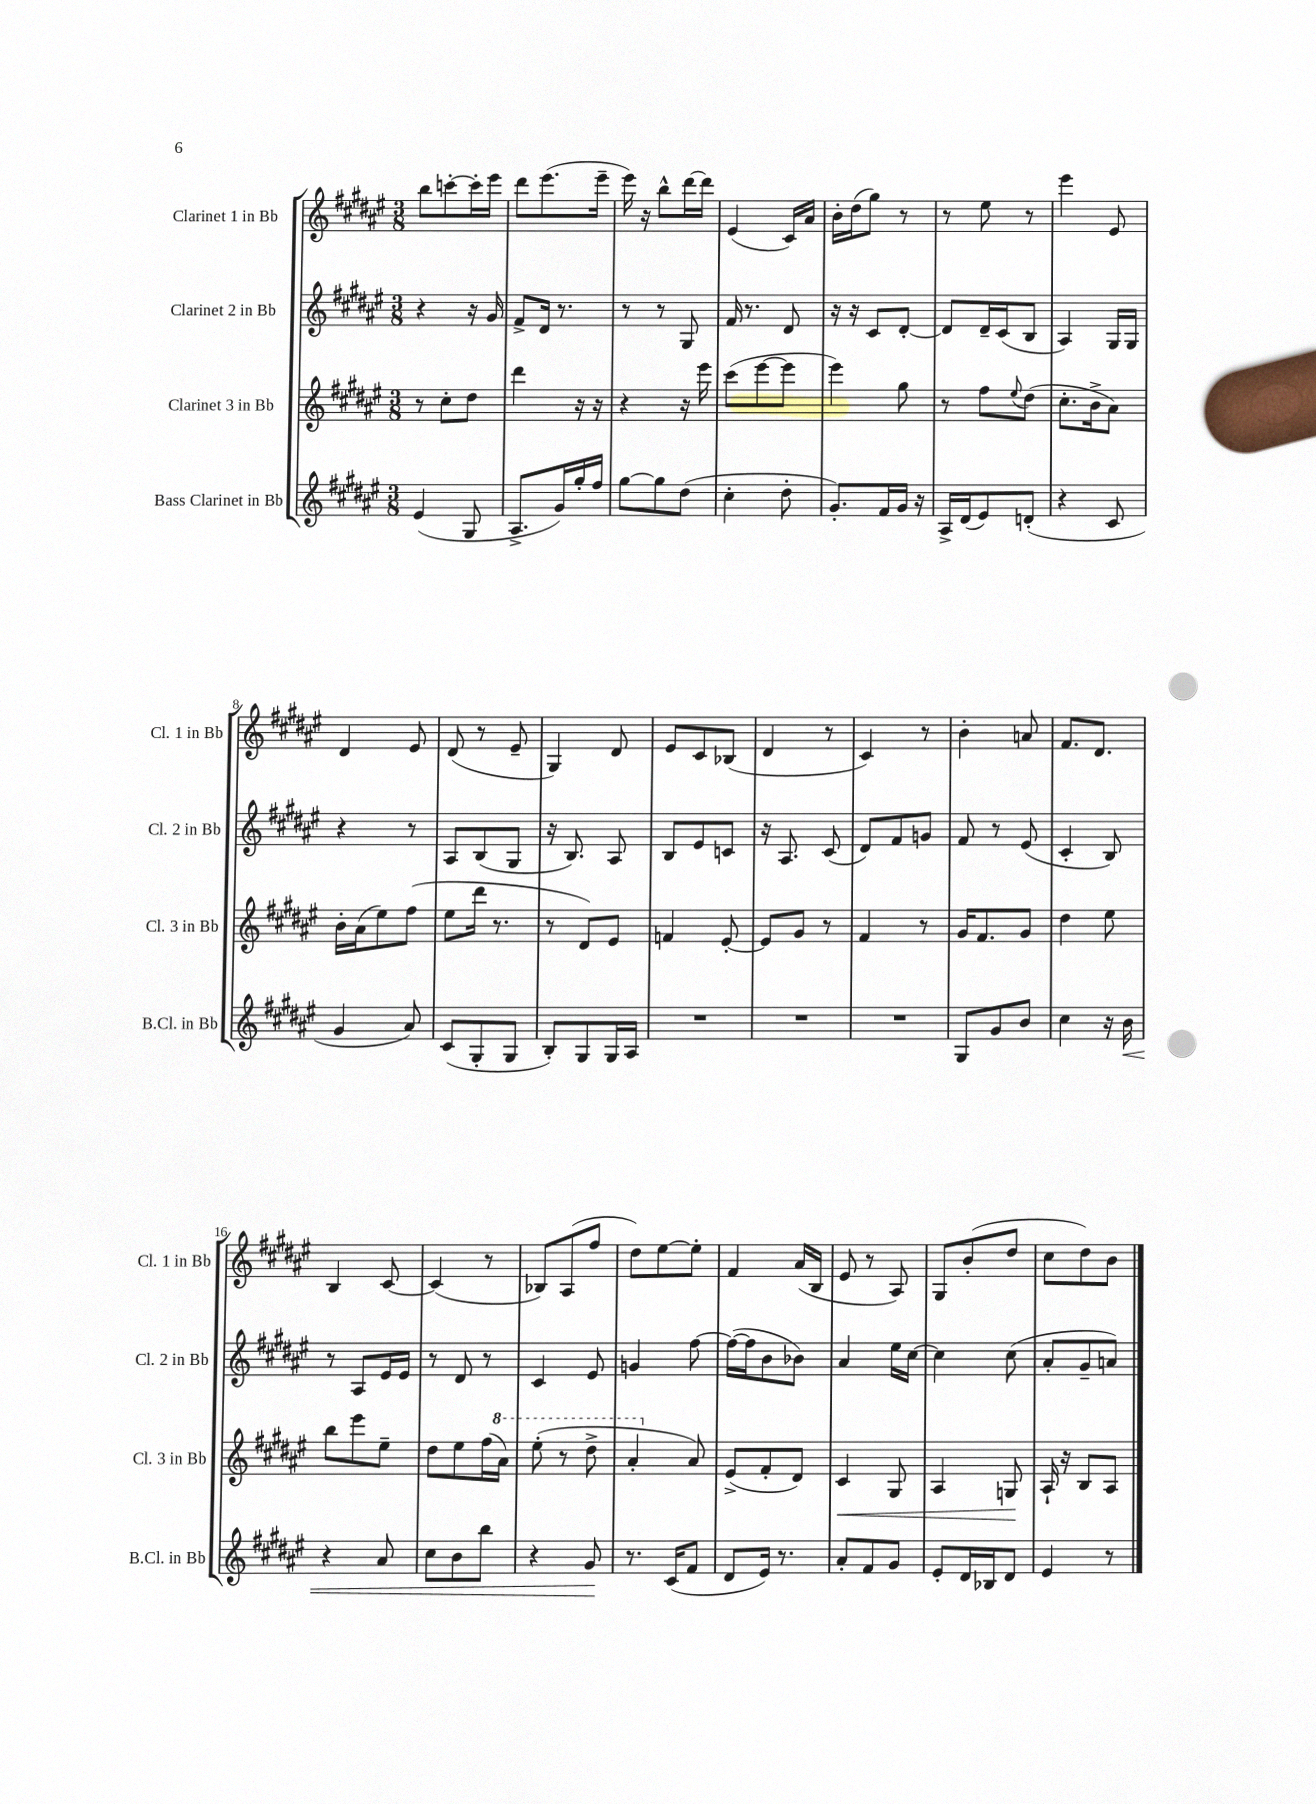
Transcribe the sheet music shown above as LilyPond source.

<<
\new StaffGroup <<
\new Staff = "s0" \with { instrumentName = "Clarinet 1 in Bb" shortInstrumentName = "Cl. 1 in Bb" } {
    \clef treble \key fis \major \numericTimeSignature \time 3/8
    b''8 c'''8~-. c'''16-. eis'''16 |
    dis'''8 eis'''8.( eis'''16-- |
    eis'''16) r16 b''8-^ dis'''16~ dis'''16 |
    eis'4( cis'16) ais'16 |
    b'16-. dis''16( gis''8) r8 |
    r8 eis''8 r8 |
    eis'''4 eis'8 |
    dis'4 eis'8 |
    dis'8( r8 eis'8-- |
    gis4) dis'8 |
    eis'8 cis'8 bes8( |
    dis'4 r8 |
    cis'4) r8 |
    b'4-. a'8 |
    fis'8. dis'8. |
    b4 cis'8~ |
    cis'4( r8 |
    bes8) ais8( fis''8 |
    dis''8) eis''8~ eis''8-. |
    fis'4 ais'16( b16 |
    eis'8 r8 ais8) |
    gis8 b'8-.( dis''8 |
    cis''8 dis''8) b'8 \bar "|." |
}
\new Staff = "s1" \with { instrumentName = "Clarinet 2 in Bb" shortInstrumentName = "Cl. 2 in Bb" } {
    \clef treble \key fis \major \numericTimeSignature \time 3/8
    r4 r16 gis'16 |
    fis'8-> dis'16 r8. |
    r8 r8 gis8 |
    fis'16 r8. dis'8 |
    r16 r16 cis'8 dis'8~-. |
    dis'8 dis'16-- cis'16( b8 |
    ais4) gis16 gis16 |
    r4 r8 |
    ais8 b8( gis8 |
    r16 b8.) ais8 |
    b8 eis'8 c'8 |
    r16 ais8. cis'8( |
    dis'8) fis'8 g'8 |
    fis'8 r8 eis'8( |
    cis'4-. b8) |
    r8 ais8 eis'16 eis'16 |
    r8 dis'8 r8 |
    cis'4 eis'8 |
    g'4 fis''8~ |
    fis''16~( fis''16 b'8 bes'8) |
    ais'4 eis''16 cis''16~ |
    cis''4 cis''8( |
    ais'8-. gis'8-- a'8) \bar "|." |
}
\new Staff = "s2" \with { instrumentName = "Clarinet 3 in Bb" shortInstrumentName = "Cl. 3 in Bb" } {
    \clef treble \key fis \major \numericTimeSignature \time 3/8
    r8 cis''8-. dis''8 |
    dis'''4 r16 r16 |
    r4 r16 eis'''16 |
    cis'''8( eis'''8~ eis'''8 |
    eis'''4) gis''8 |
    r8 fis''8 \appoggiatura { eis''8 } dis''8( |
    cis''8.-. b'16-> ais'8) |
    b'16-. ais'16( eis''8) fis''8( |
    eis''8 dis'''16 r8. |
    r8 dis'8) eis'8 |
    f'4 eis'8~-. |
    eis'8 gis'8 r8 |
    fis'4 r8 |
    gis'16 fis'8. gis'8 |
    dis''4 eis''8 |
    b''8 eis'''8 eis''8-- |
    dis''8 eis''8 fis''16( \ottava #1 ais''16) |
    eis'''8-.( r8 dis'''8-> |
    ais''4-. \ottava #0 ais'8) |
    eis'8->( fis'8-. dis'8) |
    cis'4\< gis8 |
    ais4 g8\! |
    ais16-! r16 b8 ais8 \bar "|." |
}
\new Staff = "s3" \with { instrumentName = "Bass Clarinet in Bb" shortInstrumentName = "B.Cl. in Bb" } {
    \clef treble \key fis \major \numericTimeSignature \time 3/8
    eis'4( gis8 |
    ais8.-> gis'16) gis''16-. fis''16 |
    gis''8~ gis''8 dis''8( |
    cis''4-. dis''8-. |
    gis'8.-.) fis'16 gis'16 r16 |
    ais16-> dis'16( eis'8) d'8-.( |
    r4 cis'8 |
    gis'4 ais'8) |
    cis'8( gis8-. gis8 |
    b8-.) gis8 gis16 ais16 |
    R4. |
    R4. |
    R4. |
    gis8 gis'8 b'8 |
    cis''4 r16 b'16\< |
    r4 ais'8 |
    cis''8 b'8 b''8 |
    r4 gis'8\! |
    r8. cis'16( fis'8 |
    dis'8 eis'16) r8. |
    ais'8-. fis'8 gis'8 |
    eis'8-. dis'16 bes16 dis'8 |
    eis'4 r8 \bar "|." |
}
>>
>>
